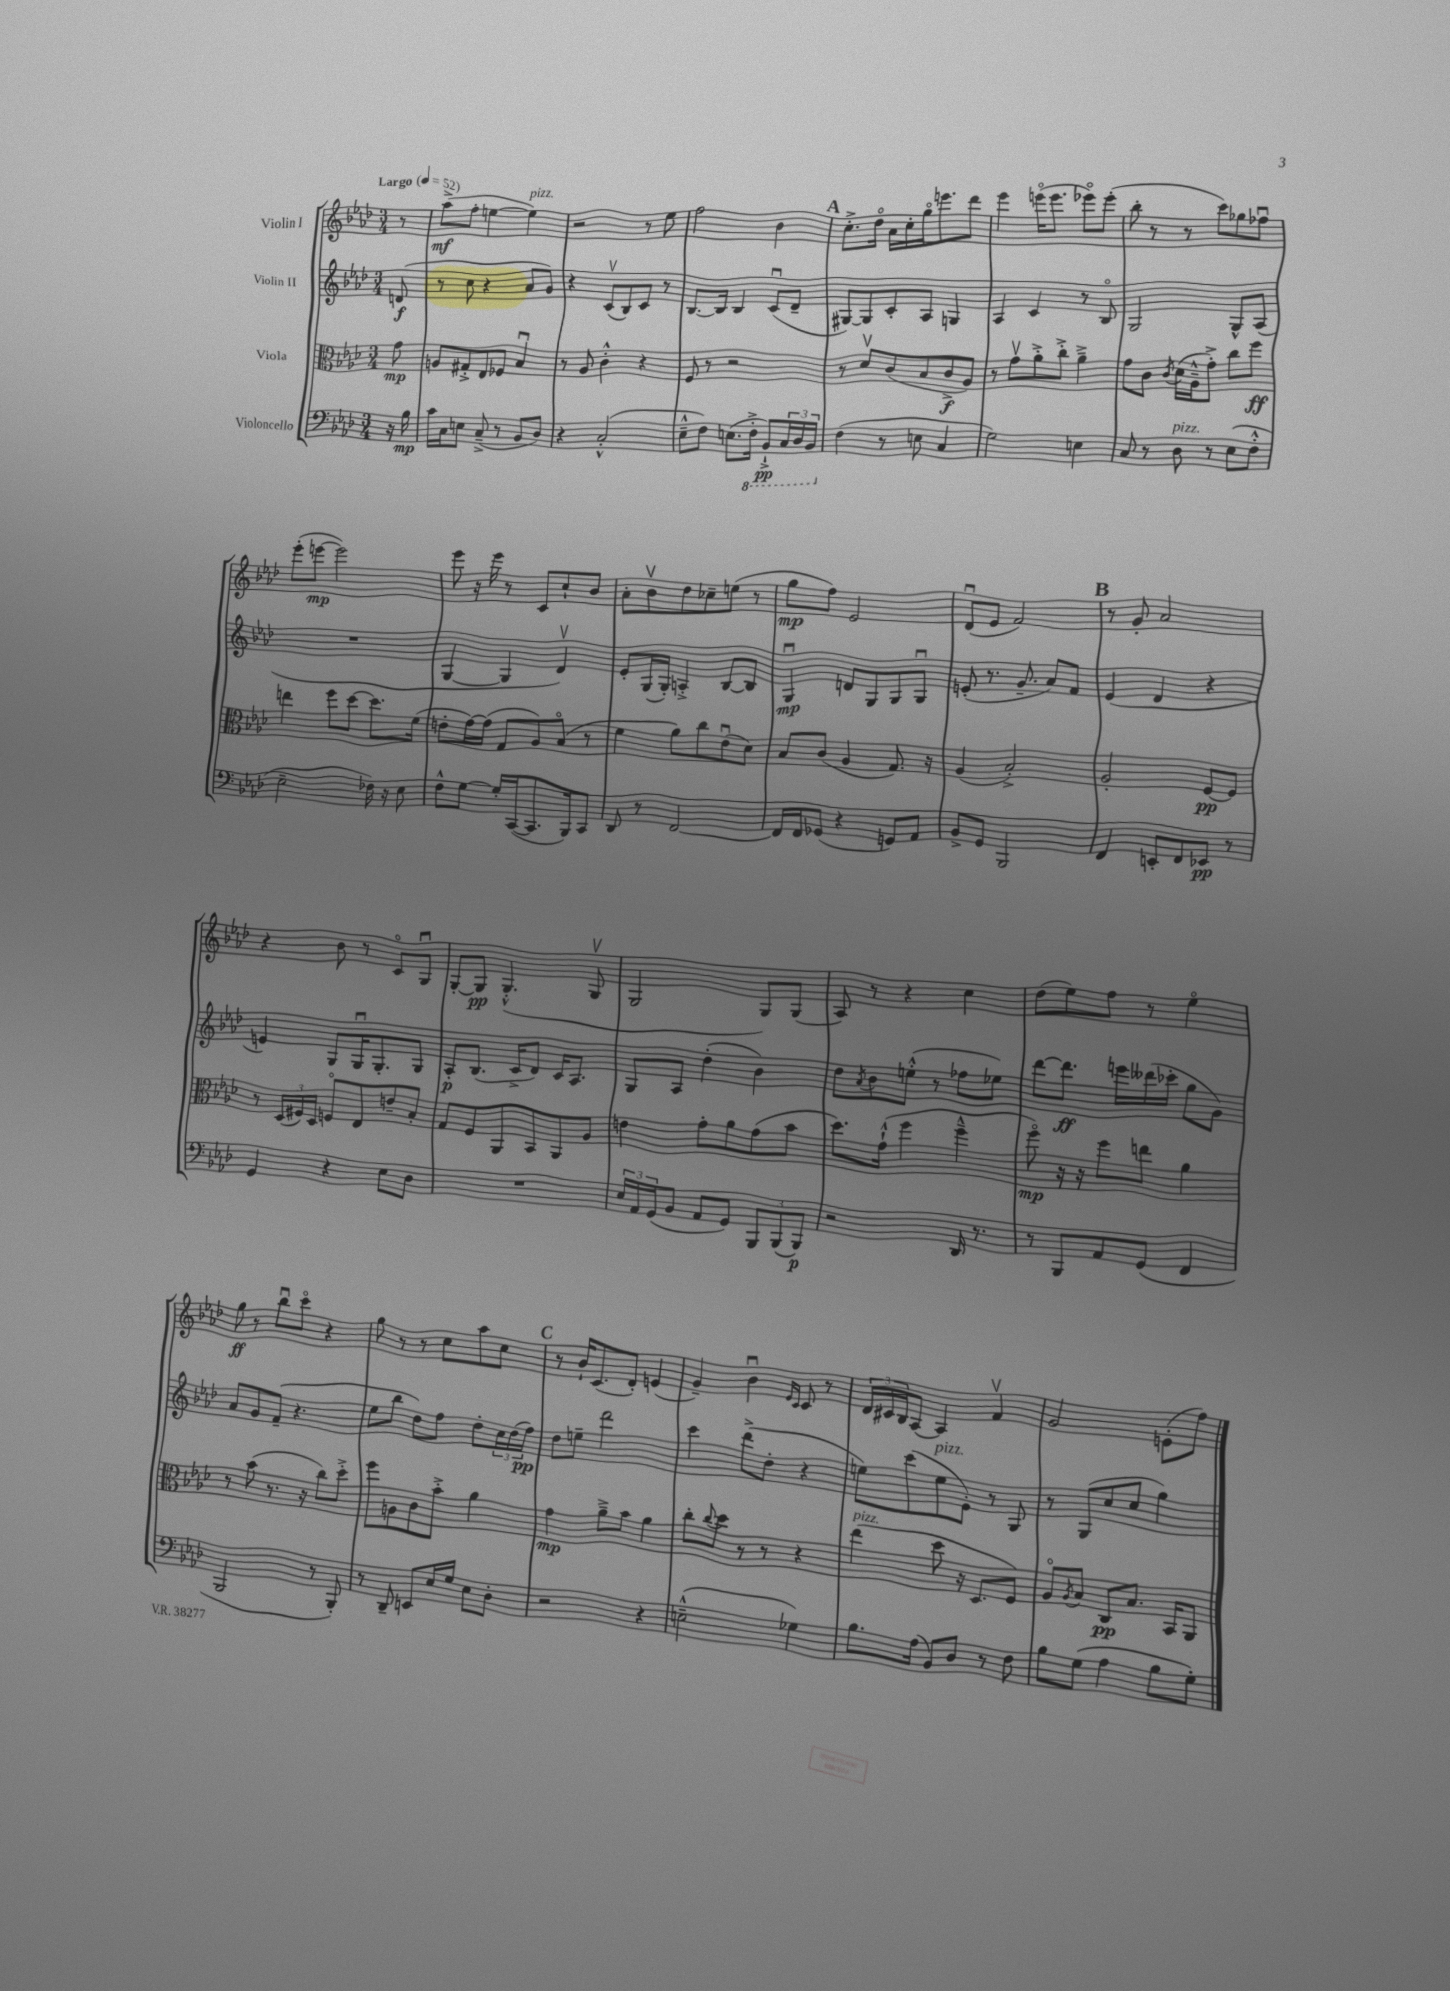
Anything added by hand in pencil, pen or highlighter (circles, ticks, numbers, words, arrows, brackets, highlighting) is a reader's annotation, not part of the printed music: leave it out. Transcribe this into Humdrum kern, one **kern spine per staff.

**kern	**kern	**kern	**kern
*staff4	*staff3	*staff2	*staff1
*clefF4	*clefC3	*clefG2	*clefG2
*k[b-e-a-d-]	*k[b-e-a-d-]	*k[b-e-a-d-]	*k[b-e-a-d-]
*M3/4	*M3/4	*M3/4	*M3/4
*MM52	*MM52	*MM52	*MM52
16r	8g\	(8d/	8r
16B-\	.	.	.
=	=	=	=
16c\LL	8A/L	8r	(8aa-^\L
16C\J	.	.	.
8E\J	8G#'^/	8cc\	8ff'\J
(8C~^/	8E-/	4r	[4ee\
8r	8F-/J	.	.
8BB-/L	4B-u/	8a-/L	4ee\])
8D-/J)	.	8g/J)	.
=	=	=	=
4r	8r	4r	2r
.	8A-/	.	.
(2C'^^/	4c'^^\	(8cv/L	.
.	.	8B-/)	.
.	4r	8c/J	8r
.	.	8r	8ee-\
=	=	=	=
8E-~^^\L	8F/	[8.B-/L	2ff\
8F\J)	8r	.	.
.	.	16B-/]Jk	.
(8.E\L	2r	4B-/	.
16FF'^\Jk	.	.	.
8BBB-`^/L)	.	(8cu/L	4b-\
24CC/L	.	8d-~/J	.
24DD-/	.	.	.
24BBB-/JJ	.	.	.
=	=	=	=
(4F\	8r	[8G#/L)	8.cc'^\L
.	8d-v/L	8G#/]	.
.	.	.	16dd-o\Jk
8r	(8c/	8c'/	16a-\LL
.	.	.	16cc'\
8E\	8B-/	8A-/J	16ggo\J
.	.	.	8.eee\
4C/	8c^/	4G/	.
.	8A-/J)	.	8ddd-\J
=	=	=	=
2G\)	8r	4A-/	4eee-\
.	8gv\L	.	.
.	8a-'^\	4c/	(16eeeo\LK
.	.	.	8.eee\J
.	8cc'^\J	.	.
4E\	4a-~^\	8r	8eee-o\L)
.	.	8B-o/	(8eee-'\J
=	=	=	=
8C/	8g\L	2G/	8bb-'\
8r	8c\J	.	8r
.	8qc/	.	.
8D-\	(16d-\LL	.	8r
.	16A-~^^\J	.	.
8r	8g'^\J)	.	8ccc\L)
(8E-\L	8cc\L	8G^^/L	8gg-\
8F'^^\J	8ff\J	(8A-/J	8ff-u\J
=	=	=	=
2E-~\	4ee\	2.r	(8eee-'\L
.	.	.	[8eee\J
.	8ff\L	.	2eee\])
.	[8dd-\J	.	.
16F-\)	8.dd-\]L	.	.
16r	.	.	.
8E-\	.	.	.
.	(16f\Jk	.	.
=	=	=	=
8F^^\L	8e'\L	[4G/	8eee-\
[8G\J	[16g\L)	.	16r
.	(16g\]JJ	.	16eee-\
16G'/]LL	8G/L	4G/]	8r
([16CC/J	.	.	.
8.CC/]	8A-/)	.	8c/L
.	(8B-o/J	4d-v/)	8cc`/
16BBB-/k)	.	.	.
8CC/J	8r	.	8b-/J
=	=	=	=
8DD-/	4f\	8e-'/L	8a-'\L
8r	.	(16G/L	8b-v\
.	.	16G'/JJ)	.
[2FF/	8a-\L)	4A'^/	8dd-\
.	8cc\	.	8cc-~\
.	(8e-u\	[8B-/L	(8ee\J
.	8d-\J)	8B-/]J	8r
=	=	=	=
16FF/]LL	8B-/L	4Gu/	8gg\L
16FF/J	.	.	.
(8GG-/J	(8c/J	.	8ff\J)
4r	4A-/	8d/L	2e-/
.	.	8G/	.
8GG/L)	8.G/)	8G/	.
8AA-/J	.	8Gu/J	.
.	16r	.	.
=	=	=	=
8BB-^/L	(4A-/	(8e'/	(8d-u/L
8GG/J	.	8.r	8e-/J
2BBB-/	2B-'^/)	.	2f/)
.	.	8.g~/	.
.	.	8a-/L)	.
.	.	8f/J	.
=	=	=	=
4FF/	2A-'/	(4e-/	8r
.	.	.	8g'/
8EE'/L	.	4d-/	2a-/
8FF/	.	.	.
8EE-/J	[8F/L	4r	.
8r	8F/]J	.	.
=	=	=	=
4GG/	8r	4e/)	4r
.	(24D-/LL	.	.
.	24F#/)	.	.
.	24D-/JJ	.	.
4r	8Fo/L	8G/L	8b-\
.	8E-/	16Gu/K	8r
.	.	8.G'/	.
8E-\L	8e~/	.	8co/L
8D-\J	8B-'/J	8G/J	8Gu/J
=	=	=	=
2.r	8G/L	8A-'/L	[8G'/L
.	8F/	(8.B-/J	8G/]J
.	8AA-/	.	(4.G'^^/
.	.	16c^/LK	.
.	8BB-/	8d-/J)	.
.	8AA-/	16c/LK	.
.	.	8.A-/J	.
.	8A-/J	.	8Gv/
=	=	=	=
24E-/LL	4e\	8G/L	2G/
24AA-/	.	.	.
(24GG/J	.	.	.
8BB-/J	.	8A-/J	.
8AA-/L	8g'\L	(4dd-'\	.
8GG/J)	8a-\	.	.
12BBB-/L	(8g\	4b-\)	8G/L)
(12BBB-/	.	.	.
.	8b-\J	.	(8G/J
12BBB-/J)	.	.	.
=	=	=	=
2r	8.dd-\L)	8dd-\L	8A-/)
.	.	8qa-/	.
.	.	8b-\	8r
.	(16g`^^\Jk	.	.
.	4ff\	(8ee'^^\J	4r
.	.	8r	.
16DD-/	4ff~^^\	8ff-\L	4cc\
8.r	.	.	.
.	.	8ee-\J)	.
=	=	=	=
8r	8ffo\)	[8ddd-\L	(8dd-\L
8BBB-/L	16r	8.ddd-\]J	8ee-\)
.	16r	.	.
8AA-/	8ff\L	.	8ff\J
.	.	16eee\LL	.
(8GG/J	8ee\J	(16ddd--\	8r
.	.	16ccc-'\JJ	.
4FF/	4a-\	8gg\L	4ee-o\
.	.	8g\J)	.
=	=	=	=
2BBB-/	8r	8a-/L	8gg\
.	(8b-\	8g/	8r
.	8.r	(8f~/J	8bb-u\L
.	.	4.r	8ccco\J
.	16r	.	.
8r	8cc\L)	.	4r
8BBB-'/)	8dd-'^\J	.	.
=	=	=	=
8r	8ff\L	8ee-\L	8gg\
8DD-~/	8A\	8bb-\J	8r
8EE/L	8c\	8dd-\L)	8r
16E-/L	8b-'^\J	8ff\J	8cc\L
16G/JJ	.	.	.
8E-\L	4a-\	8dd-'\L	8aa-\
8D-'\J	.	24cc\L	8cc\J
.	.	(24dd-\	.
.	.	24ff\JJ)	.
=	=	=	=
2r	4g\	8dd-\L	8r
.	.	8ee~\J	16b-`/LK
.	.	.	(8.c/
.	8a-~^\L	2ddd-\	.
.	8b-\J	.	8d-'/J)
4r	4a-\	.	(4e/
=	=	=	=
(2E~^^\	8cc'\L	4ccc\	4g~/)
.	8qqcc/	.	.
.	8dd-\J	.	.
.	8r	(8ddd-^\L	4b-u\
.	8r	8dd-'\J	.
.	.	.	16qqe-/LL
.	.	.	16qqc/JJ
4G-\)	4r	4r	8c/
.	.	.	8r
=	=	=	=
8.B-\L	(4ee-\	8ee\L)	24d-/LL
.	.	.	24c#/
.	.	.	24B-/J
.	.	(8ccc\	[8A-/J
(16A-\Jk	.	.	.
8BB-/L)	8dd-\	8ee\	4A-/]
8D-/J	16r	8e-'\J)	.
.	8.D-/L	.	.
8r	.	8r	4fv/
8F\	8F/J)	8G/	.
=	=	=	=
8B-\L	8A-o/L	8r	2g/
.	8qA-/	.	.
(8G\J	8B-/J	(8G/L	.
4A-\	8C/L	8cc/	.
.	8.B-/J	8cc/J	.
8B-\L	.	4gg\)	(8e'\L
.	16BB-/LK	.	.
8G'\J)	8AA-/J	.	8ff\J)
==	==	==	==
*-	*-	*-	*-
